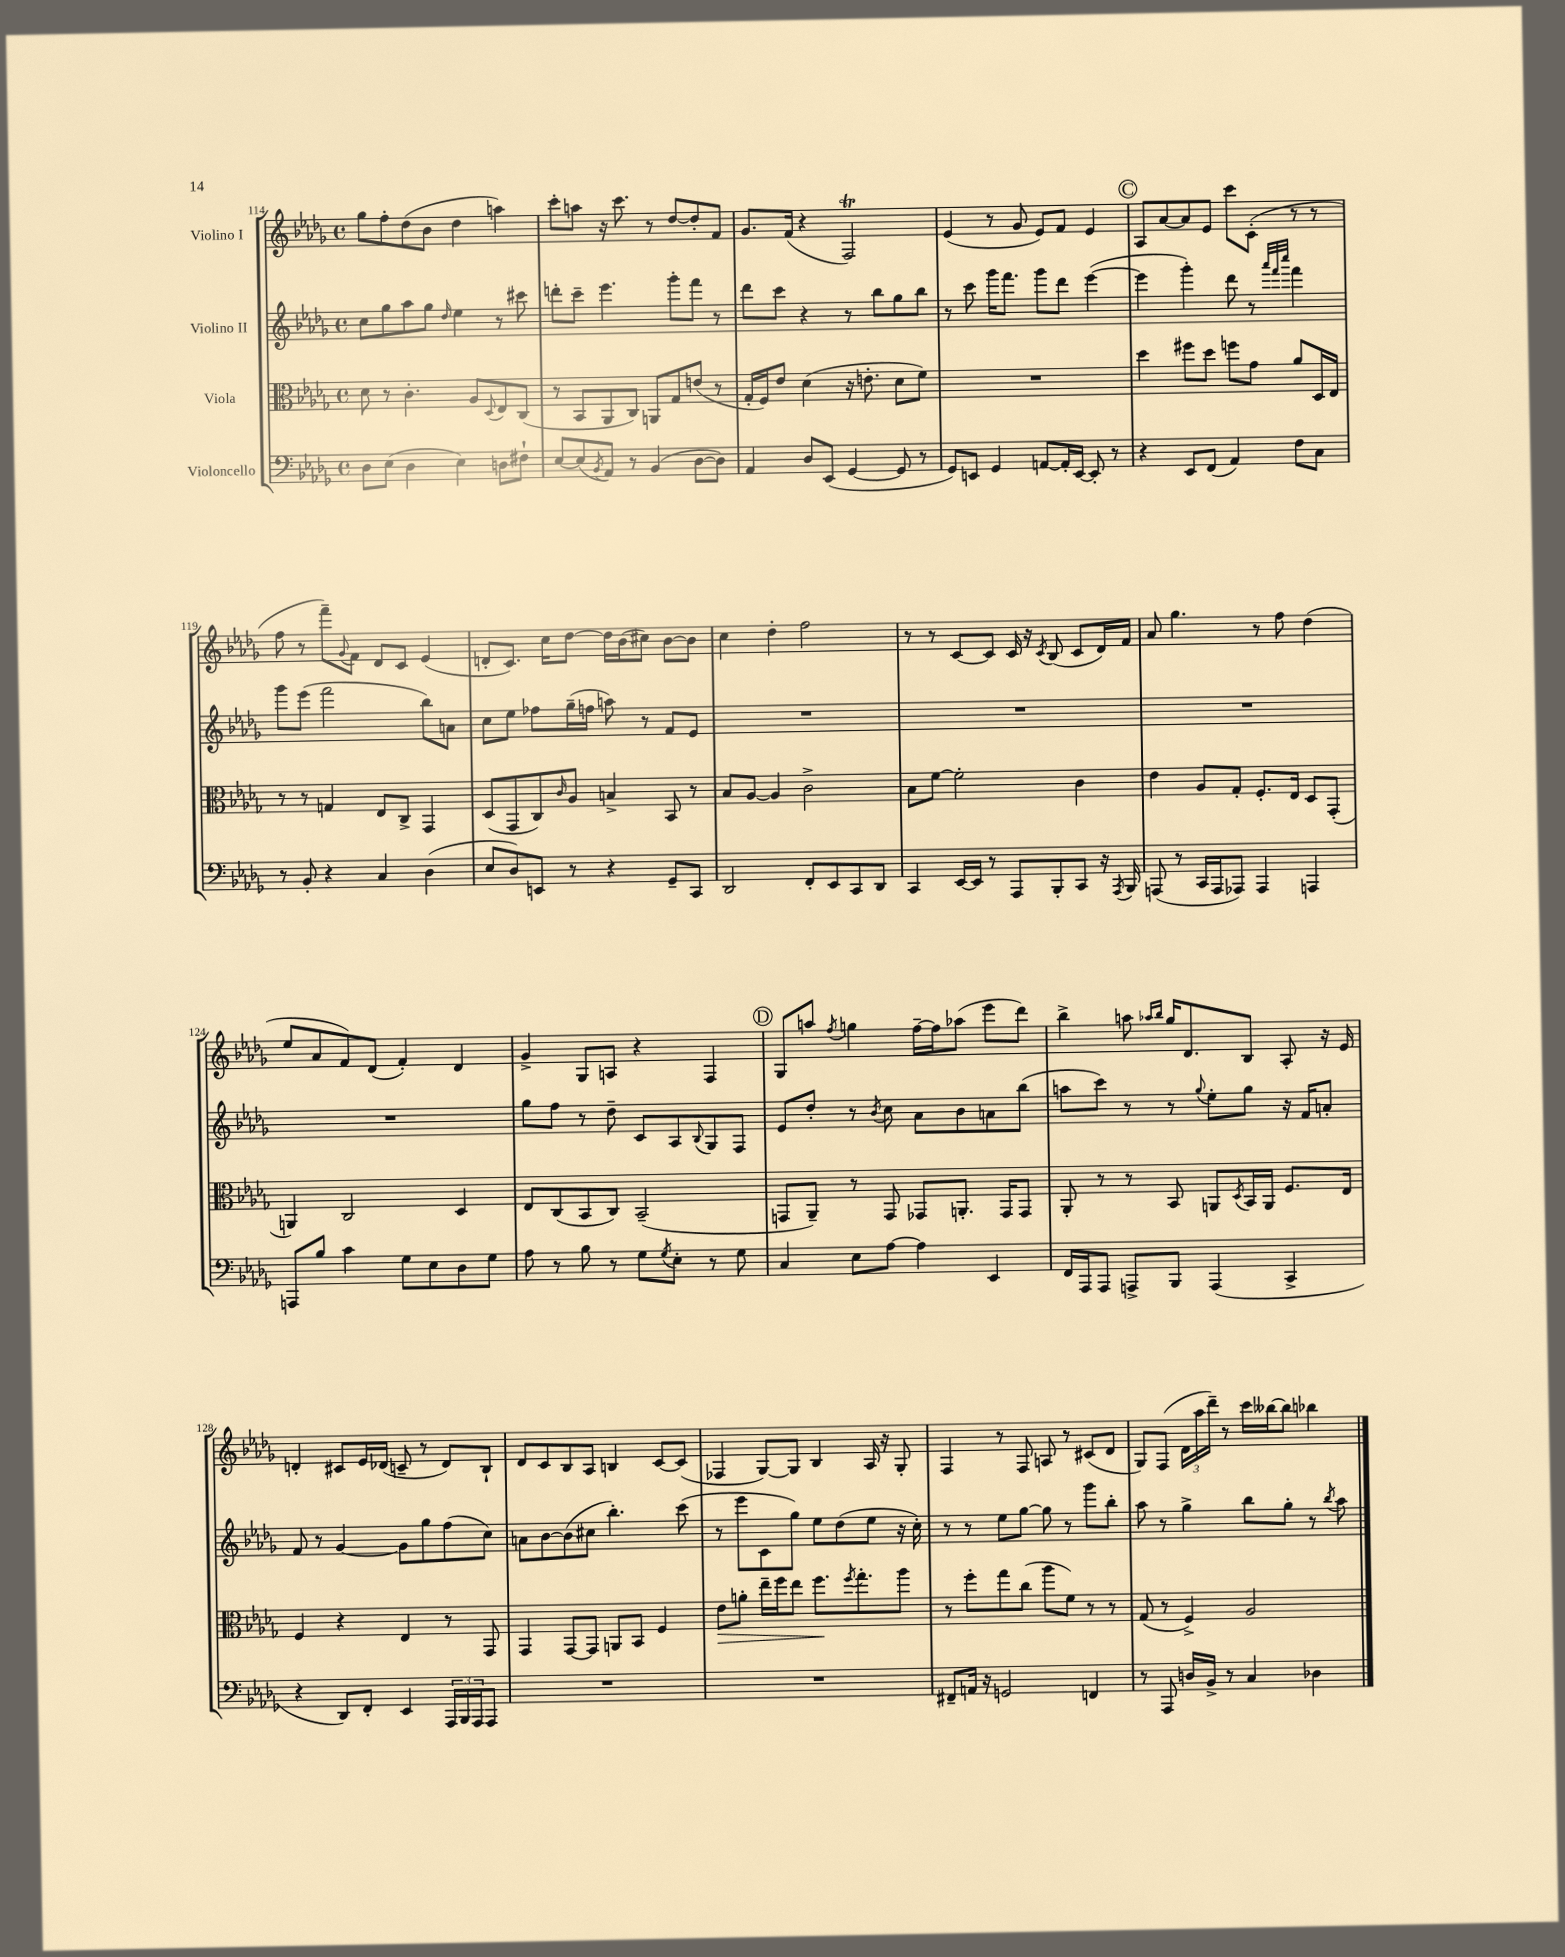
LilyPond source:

<<
\new StaffGroup <<
\new Staff = "s0" \with { instrumentName = "Violino I" } {
    \clef treble \key des \major \defaultTimeSignature \time 4/4
    ges''8 f''8-. des''8( bes'8 des''4 a''4) |
    c'''8-. a''8 r16 c'''8. r8 des''8~ des''8-. f'8 |
    ges'8. f'16( r4 f2\trill) |
    ees'4( r8 ges'8 ees'8) f'8 ees'4 |
    \mark \markup { \circle "C" } aes8 aes'8~ aes'8 ees'8 c'''8 c'8-.( r8 r8 |
    f''8 r8 f'''8--) \appoggiatura { ges'8 } f'8 des'8 c'8 ees'4( |
    d'8-. c'8.) c''16 des''8~ des''16 bes'16( cis''8) bes'8~ bes'8 |
    c''4 des''4-. f''2 |
    r8 r8 c'8~ c'8 c'16 r16 \acciaccatura { c'8 } bes8( c'8 des'16) f'16 |
    aes'8 ges''4. r8 f''8 des''4( |
    ees''8 aes'8 f'8) des'8( f'4-.) des'4 |
    ges'4-> ges8 a8 r4 f4 |
    \mark \markup { \circle "D" } ges8 a''8 \acciaccatura { f''8 } g''4 f''16~-- f''16 aes''8( ees'''8 des'''8) |
    bes''4-> a''8 \grace { aes''16 bes''16 } ges''16 des'8. bes8 aes8-. r16 ees'16 |
    d'4-. cis'8 ees'16 des'16( c'8-- r8 des'8) bes8-! |
    des'8 c'8 bes8 aes8 b4 c'8~ c'8( |
    fes4 ges8~) ges8 bes4 aes16 r16 ges8-. |
    f4 r8 f8 a8 r8 cis'8( des'8 |
    ges8) f8( \tuplet 3/2 { des'16 aes''16 des'''16--) } r8 c'''16 beses''16~ beses''8 bes''4 \bar "|." |
}
\new Staff = "s1" \with { instrumentName = "Violino II" } {
    \clef treble \key des \major \defaultTimeSignature \time 4/4
    c''8 ges''8 aes''8 ges''8 \grace { des''16 } ees''4 r8 cis'''8 |
    d'''8-. c'''8-- ees'''4. ges'''8-. f'''8 r8 |
    des'''8 c'''8 r4 r8 bes''8 ges''8 bes''8 |
    r8 c'''8 ges'''16 f'''8. ges'''8 des'''8 ees'''4~( |
    \mark \markup { \circle "C" } ees'''4 ges'''4-.) des'''8 r8 \grace { aes'''32 f'''32 c''''32 } f'''4 |
    ges'''8 ees'''8( f'''2 bes''8) a'8 |
    c''8 ees''8 fes''8 ges''16--( f''16 a''8) r8 f'8 ees'8 |
    R1 |
    R1 |
    R1 |
    R1 |
    ges''8 f''8 r8 des''8-- c'8 aes8 \appoggiatura { bes8 } ges8 f8 |
    \mark \markup { \circle "D" } ees'8 des''8-. r8 \acciaccatura { bes'8 } c''8 aes'8 bes'8 a'8 bes''8( |
    a''8 c'''8) r8 r8 \appoggiatura { ges''8 } ees''8-. ges''8 r16 f'16 a'8-. |
    f'8 r8 ges'4~ ges'8 ges''8 f''8( c''8) |
    a'8 bes'8~ bes'8( cis''8 bes''4.-.) c'''8( |
    r8 ees'''8 c'8 ges''8) ees''8 des''8( ees''8 r16 c''16-.) |
    r8 r8 ees''8 ges''8~ ges''8 r8 ges'''8 bes''8-. |
    aes''8 r8 ges''4-> bes''8 ges''8-. r8 \acciaccatura { bes''8 } aes''8 \bar "|." |
}
\new Staff = "s2" \with { instrumentName = "Viola" } {
    \clef alto \key des \major \defaultTimeSignature \time 4/4
    des'8 r8 c'4.-. aes8 \appoggiatura { des8 } ees8 c8( |
    r8 bes,8 aes,8 c8) a,8 ges8 e'8( r8 |
    ges16-. f16) ees'8 des'4( r16 e'8.-. des'8 f'8) |
    R1 |
    \mark \markup { \circle "C" } des''4 fis''8 des''8 f''8 ges'8 aes'8 des16 ees16 |
    r8 r8 g4 ees8 c8-> ges,4 |
    des8( ges,8 c8) \grace { c'16 } aes8 b4-> bes,8 r8 |
    bes8 aes8~ aes4 c'2-> |
    bes8 f'8~ f'2-. c'4 |
    ees'4 aes8 ges8-. f8.-. ees16 des8 ges,8-.( |
    a,4) c2 des4 |
    ees8 c8( bes,8 c8) bes,2--( |
    \mark \markup { \circle "D" } g,8 aes,8--) r8 g,8 ges,8 a,8.-. ges,16 ges,8 |
    aes,8-. r8 r8 bes,8 a,8 \acciaccatura { des8 } bes,16 a,16 f8. ees16 |
    f4 r4 ees4 r8 ges,8 |
    ges,4 ges,8~ ges,8 a,8 bes,8 f4 |
    ees'8\> a'8-. ees''16-- f''16 ees''8 f''8.\! \acciaccatura { f''8 } ges''8.-. aes''8 |
    r8 f''8-. ges''8 c''8( aes''8 f'8) r8 r8 |
    ges8( r8 f4->) aes2 \bar "|." |
}
\new Staff = "s3" \with { instrumentName = "Violoncello" } {
    \clef bass \key des \major \defaultTimeSignature \time 4/4
    des8 ees8( des4 ees4) d8 fis8-! |
    ees8~ ees8( \acciaccatura { bes,8 } aes,8) r8 bes,4( des8~ des8) |
    aes,4 des8 ees,8( ges,4~ ges,8 r8 |
    ges,8) e,8 ges,4 a,8~ a,16-. e,16~ e,8-. r8 |
    \mark \markup { \circle "C" } r4 ees,8 f,8( aes,4) f8 c8 |
    r8 bes,8-. r4 c4 des4( |
    ees8 des8) e,8 r8 r4 ges,8-- c,8 |
    des,2 f,8-. ees,8 c,8 des,8 |
    c,4 ees,16~ ees,16 r8 aes,,8 bes,,8-. c,8 r16 \acciaccatura { aes,,8 } bes,,16 |
    a,,8( r8 c,16 a,,16 aes,,8) aes,,4 a,,4 |
    a,,8 bes8 c'4 ges8 ees8 des8 ges8 |
    aes8 r8 bes8 r8 ges8 \acciaccatura { ges8 } ees8-. r8 ges8 |
    \mark \markup { \circle "D" } c4 ees8 aes8~ aes4 ees,4 |
    f,16 aes,,16 aes,,8 a,,8-> bes,,8 a,,4( c,4-> |
    r4 des,8) f,8-. ees,4 \tuplet 3/2 { aes,,16 bes,,16 aes,,16 } aes,,8 |
    R1 |
    R1 |
    fis,8-- a,16 r16 g,2 f,4 |
    r8 aes,,8 d16 bes,16-> r8 c4 des4 \bar "|." |
}
>>
>>
\layout { \context { \Score currentBarNumber = #114 } }
